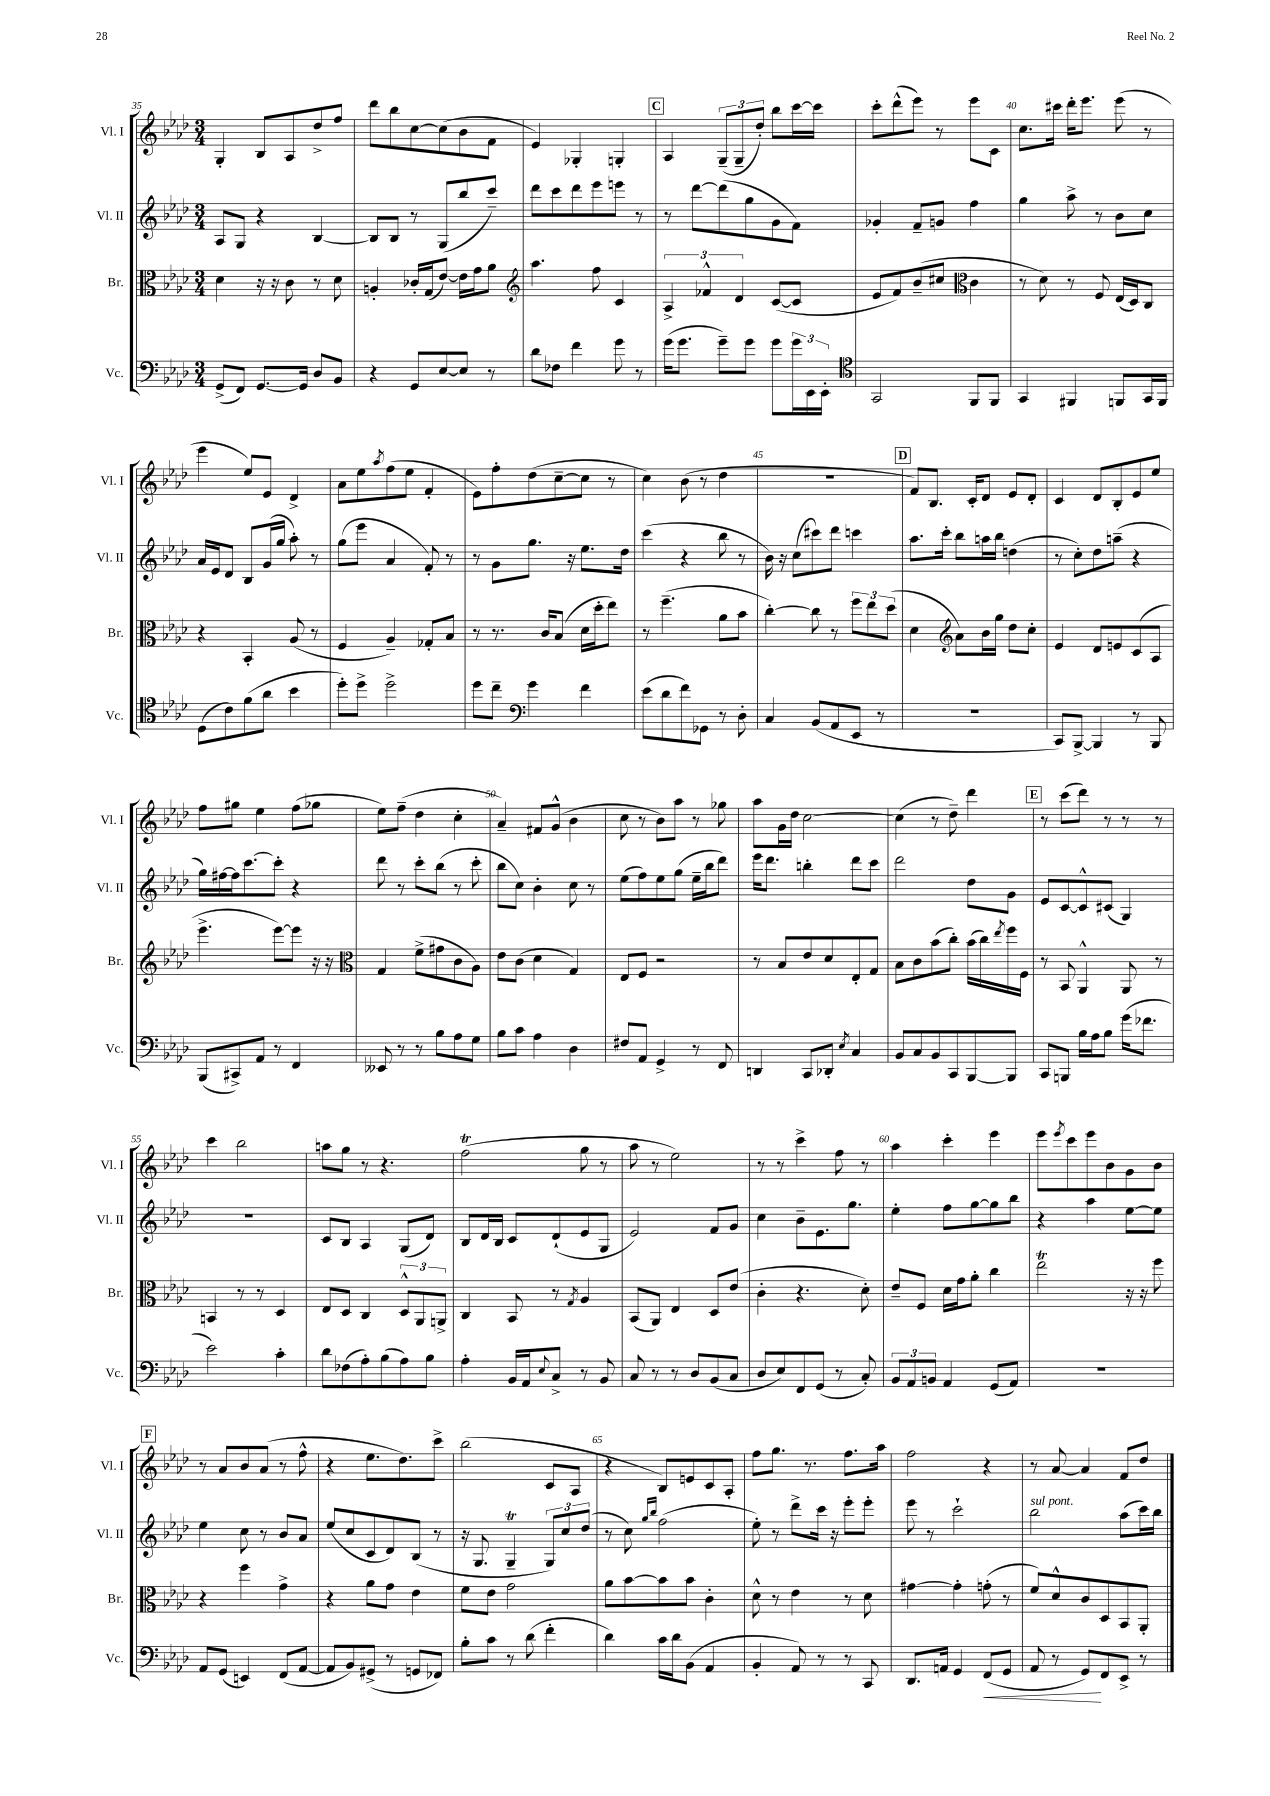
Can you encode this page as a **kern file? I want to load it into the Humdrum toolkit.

**kern	**dynam	**kern	**kern	**kern
*part4	*part4	*part3	*part2	*part1
*staff4	*staff4	*staff3	*staff2	*staff1
*I"Vc.	*	*I"Br.	*I"Vl. II	*I"Vl. I
*I'Vc.	*	*I'Br.	*I'Vl. II	*I'Vl. I
*clefF4	*	*clefC3	*clefG2	*clefG2
*k[b-e-a-d-]	*	*k[b-e-a-d-]	*k[b-e-a-d-]	*k[b-e-a-d-]
*M3/4	*	*M3/4	*M3/4	*M3/4
=35	=35	=35	=35	=35
(8GG^/L	.	4d-\	8A-/L	4G'/
8FF/J)	.	.	8G/J	.
[8.GG/L	.	16r	4r	8B-/L
.	.	16r	.	.
.	.	8c\	.	8A-/
16GG/Jk]	.	.	.	.
8D-/L	.	8r	[4B-/	8dd-^/
8BB-/J	.	8d-\	.	8ff/J
=36	=36	=36	=36	=36
4r	.	4An'/	8B-/L]	8ddd-\L
.	.	.	8B-/J	8bb-\
8GG/L	.	16c-X'/LL	8r	[8cc\
.	.	(16G/J	.	.
[8E-/	.	[8e-/J)	(8G/L	(8cc\]
8E-/J]	.	16e-\LL]	8bb-/	8b-\
.	.	16g\J	.	.
8r	.	8a-\J	8ccc~/J)	8f\J
=37	=37	=37	=37	=37
*	*	*clefG2	*	*
8d-\L	.	4.aa-\	8ddd-\L	4e-/)
8F-X\J	.	.	8ccc\	.
4f\	.	.	8ddd-\	4G-X'/
.	.	8ff\	8eee-\	.
8g\	.	4c/	8eeen\J	4Gn'/
8r	.	.	8r	.
!!LO:REH:place=s1:t=C
=38	=38	=38	=38	=38
(16g\KL	.	6A-^/	8r	4A-/
8.g\J	.	.	.	.
.	.	.	[8ddd-\L	.
.	.	6f-X^^/	.	.
8g~\L)	.	.	(8ddd-\]	(12G~/L
.	.	6d-/	.	12G~/
8g\J	.	.	8gg\	.
.	.	.	.	12dd-'/J)
8g\L	.	([8c/L	8g\	8bb-\L
24g\L	.	8c/J]	8f\J)	[16ccc\L
24EE-\	.	.	.	.
.	.	.	.	16ccc\JJ]
24EE-'\JJ	.	.	.	.
=39	=39	=39	=39	=39
*clefC4	*	*	*	*
2GG/	.	8e-/L	4g-X'/	8ccc'\L
.	.	8f/)	.	(8ddd-^^\
.	.	(8b-~/	8f~/L	8eee-\J)
.	.	8cc#X/J	8gn/J	8r
*	*	*clefC3	*	*
8FF/L	.	4c\	4ff\	8eee-\L
8FF/J	.	.	.	8c\J
=40	=40	=40	=40	=40
4GG/	.	8r	4gg\	8.cc\L
.	.	8d-\)	.	.
.	.	.	.	16ccc#X\Jk
4FF#X/	.	8r	8aa-^\	16ddd-'\KL
.	.	.	.	8.eee-\J
.	.	8F/	8r	.
8FFn/L	.	(16E-/LL	8b-\L	(8eee-\
.	.	16D-/J)	.	.
16GG/L	.	8C/J	8cc\J	8r
16FF/JJ	.	.	.	.
!!LO:LB:g=z
=41	=41	=41	=41	=41
(8D-\L	.	4r	16a-/LL	4eee-\
.	.	.	16e-/J	.
8c\)	.	.	8d-/J	.
(8f\	.	4BB-'/	8B-/L	8ee-/L)
8a-\J	.	.	(16g/L	8e-/J
.	.	.	16gg/JJ	.
4b-\	.	(8A-/	8aa-'\)	4d-^/
.	.	8r	8r	.
=42	=42	=42	=42	=42
8dd-'\L)	.	4F/	(8gg\L	8a-\L
8dd-^\J	.	.	8eee-\J	8ee-\
.	.	.	.	8qaa-/
2dd-^\	.	4A-~/)	4a-/	(8ff\
.	.	.	.	8ee-\J
.	.	8G-X'/L	8f'/)	4f'/
.	.	8B-/J	8r	.
=43	=43	=43	=43	=43
8dd-\L	.	8r	8r	8e-\L)
8cc~\J	.	8.r	8g\L	8ff'\
*clefF4	*	*	*	*
4g\	.	.	8.gg\J	(8dd-\
.	.	16c/KL	.	.
.	.	(8B-/J	.	[8cc~\
.	.	.	16r	.
4f\	.	16d-\LL	8.ee-\L	8cc\J]
.	.	16dd-'\J	.	.
.	.	8ee-\J)	.	8r
.	.	.	16dd-\Jk	.
=44	=44	=44	=44	=44
(8e-\L	.	8r	(4ccc\	4cc\)
8d-\	.	(4.ff~\	.	.
8f\)	.	.	4r	(8b-\
8GG-X\J	.	.	.	8r
8r	.	8a-\L	8bb-\	4dd-\
8D-'\	.	8b-\J	8r	.
=45	=45	=45	=45	=45
4C/	.	[4cc'\)	16b-\)	2.r
.	.	.	16r	.
.	.	.	(8cc\L	.
(8BB-/L	.	8cc\]	8ccc#X\)	.
8AA-/	.	8r	8ddd-\J	.
8EE-/J	.	12ff\L	4cccn\	.
.	.	12ee-\	.	.
8r	.	.	.	.
.	.	(12dd-\J	.	.
!!LO:REH:place=s1:t=D
=46	=46	=46	=46	=46
2.r	.	4d-\	8.aa-\L	8f/L)
.	.	.	.	8.B-/J
.	.	.	16ccc'\Jk	.
*	*	*clefG2	*	*
.	.	8a-\L)	8bb-\L	.
.	.	.	.	16c'/KL
.	.	16b-\L	16aan\L	8d-/J
.	.	16gg\JJ	16bb-\JJ	.
.	.	8dd-\L	(4ddn\	8e-/L
.	.	8cc'\J	.	8d-'/J
=47	=47	=47	=47	=47
8CC/L)	.	4e-/	8r	4c/
[8BBB-^/J	.	.	8cc'\L)	.
4BBB-/]	.	8d-/L	8dd-\	8d-/L
.	.	8en/	(8aan~\J	8B-'/
8r	.	(8c/	4r	8e-/
8BBB-/	.	8A-/J	.	8ee-/J
!!LO:LB:g=z
=48	=48	=48	=48	=48
(8BBB-/L	.	4.eee-^\	16gg\LL)	8ff\L
.	.	.	[16ff#X\	.
8CC#X^/)	.	.	16ff#\J]	8gg#X\J
.	.	.	[8.ccc\	.
8AA-/J	.	.	.	4ee-\
8r	.	[8eee-\L)	8ccc'\J]	.
4FF/	.	8eee-\J]	4r	(8ff\L
.	.	16r	.	8gg-X\J
.	.	16r	.	.
=49	=49	=49	=49	=49
*	*	*clefC3	*	*
8EE--X/	.	4G/	8ddd-\	8ee-\L)
8r	.	.	8r	(8ff~\J
8r	.	(8f^\L	8ccc'\L	4dd-\
8B-\L	.	8g#X\	(8bb-\J	.
8A-\	.	8c\	8r	4cc'\
8G\J	.	8A-\J)	8ccc'\	.
=50	=50	=50	=50	=50
8B-\L	.	8e-\L	8bb-\L	4a-~/)
8c\J	.	(8c\J	8cc\J)	.
4A-\	.	4d-\	4b-'\	8f#X/L
.	.	.	.	(8g^^/J
4D-\	.	4G/)	8cc\	4b-\
.	.	.	8r	.
=51	=51	=51	=51	=51
8F#X/L	.	8E-/L	(8ee-\L	8cc\
8AA-/J	.	8F/J	8ff\)	8r
4GG^/	.	2r	8ee-\	8b-\L)
.	.	.	(8gg\J	8aa-\J
8r	.	.	16ee-~\LL	8r
.	.	.	16bb-\J	.
8FF/	.	.	8ddd-\J)	8gg-X\
=52	=52	=52	=52	=52
4DDn/	.	8r	16eee-\KL	8aa-\L
.	.	.	8.ddd-\J	.
.	.	8B-/L	.	16g\L
.	.	.	.	16dd-\JJ
8CC/L	.	8e-/	4bbn'\	[2cc\
8DD-X'/J	.	8d-/	.	.
8qE-/	.	.	.	.
4C/	.	8E-'/	8ddd-\L	.
.	.	8G/J	8ccc\J	.
=53	=53	=53	=53	=53
8BB-/L	.	8B-\L	2ddd-\	(4cc\]
8C/	.	8c\	.	.
8BB-/	.	(8b-\	.	8r
8CC/	.	8cc'\J)	.	8dd-~\)
[8BBB-/	.	(16b-\LL	8dd-\L	4ddd-\
.	.	16cc\)	.	.
.	.	8qee-/	.	.
8BBB-/J]	.	16ff\	8g\J	.
.	.	16F\JJ	.	.
!!LO:REH:place=s1:t=E
=54	=54	=54	=54	=54
8CC/L	.	8r	8e-/L	8r
8BBBn/J	.	8BB-/	[8c/	(8ccc\L
16B-\LL	.	4AA-^^/	8c^^/]	8ddd-\J)
16A-\J	.	.	.	.
8B-\J	.	.	(8c#X/J	8r
(16g\KL	.	8AA-/	4G/)	8r
8.f-X\J	.	.	.	.
.	.	8r	.	8r
!!LO:LB:g=z
=55	=55	=55	=55	=55
2e-\)	.	4BBn/	2.r	4ccc\
.	.	8r	.	2bb-\
.	.	8r	.	.
4c'\	.	4D-/	.	.
=56	=56	=56	=56	=56
8d-\L	.	8E-/L	8c/L	8aan\L
(8F-X\	.	8D-/J	8B-/J	8gg\J
8A-'\)	.	4C/	4A-/	8r
(8B-\	.	.	.	4.r
8A-\)	.	12D-^^/L	(8G/L	.
.	.	12AA-/	.	.
8B-\J	.	.	8d-/J)	.
.	.	12AAn^/J	.	.
=57	=57	=57	=57	=57
4A-'\	.	4C/	8B-/L	(2ffT\
.	.	.	16d-/L	.
.	.	.	16B-/JJ	.
16BB-/LL	.	8BB-/	8c/L	.
16AA-/J	.	.	.	.
8qqE-/	.	.	.	.
8C^/J	.	8r	(8d-`/	.
.	.	8qG/	.	.
8r	.	4A-/	8e-/	8gg\
8BB-/	.	.	8G/J	8r
=58	=58	=58	=58	=58
8C/	.	(8BB-/L	2e-/)	8aa-\
8r	.	8AA-/J)	.	8r
8r	.	4E-/	.	2ee-\)
8D-/L	.	.	.	.
(8BB-/	.	8D-/L	8f/L	.
8C/J	.	(8e-/J	8g/J	.
=59	=59	=59	=59	=59
8D-/L	.	4c'\	4cc\	8r
8E-/)	.	.	.	8r
8FF/	.	4.r	8b-~\L	4ccc^\
(8GG/J	.	.	8.e-\	.
8r	.	.	.	8ff\
.	.	.	8.gg\J	.
8C'/)	.	8d-'\)	.	8r
=60	=60	=60	=60	=60
12BB-/L	.	8e-~/L	4ee-'\	4aa-\
12AA-/	.	.	.	.
.	.	8F/J	.	.
12BBn/J	.	.	.	.
4AA-/	.	16d-\LL	8ff\L	4ccc'\
.	.	16g\J	.	.
.	.	8a-'\J	[8gg\	.
(8GG/L	.	4cc\	8gg\]	4eee-\
8AA-/J)	.	.	8bb-\J	.
=61	=61	=61	=61	=61
2.r	.	2ee-T\	4r	8eee-\L
.	.	.	.	8qeee-/
.	.	.	.	8ccc\
.	.	.	4aa-\	8eee-\
.	.	.	.	8b-\
.	.	16r	[8ee-\L	8g\
.	.	16r	.	.
.	.	8ff\	8ee-\J]	8b-\J
!!LO:LB:g=z
!!LO:REH:place=s1:t=F
=62	=62	=62	=62	=62
8AA-/L	.	4r	4ee-\	8r
(8GG/J	.	.	.	8a-/L
4EEn/)	.	4ff\	8cc\	8b-/
.	.	.	8r	(8a-/J
(8FF/L	.	4g^\	8b-/L	8r
[8AA-/J	.	.	8a-/J	8ff^^\
=63	=63	=63	=63	=63
8AA-/L]	.	4r	(8ee-/L	4r
8BB-/)	.	.	8cc/	.
(8GG#X^/J	.	8a-\L	8c/	8.ee-\L
8r	.	8g\J	8d-/)	.
.	.	.	.	8.dd-\)
8GGn/L	.	4e-\	(8B-/J	.
8FF-X/J)	.	.	8r	8ccc^\J
=64	=64	=64	=64	=64
8B-'\L	.	8f\L	16r	(2bb-\
.	.	.	8.G/	.
8c\J	.	8e-\J	.	.
8r	.	2g\	4Gt~/	.
(8d-\	.	.	.	.
4f'\	.	.	12G/L)	8c/L
.	.	.	12cc/	.
.	.	.	.	8A-/J
.	.	.	(12dd-/J	.
=65	=65	=65	=65	=65
4d-\)	.	8a-\L	8r	4r
.	.	[8b-\	8cc\)	.
.	.	.	16qqgg/LL	.
.	.	.	16qqbb-/JJ	.
16c\LL	.	8b-\]	(2ff\	8B-/L)
16d-\J	.	.	.	.
(8BB-\J	.	8b-\J	.	8en/
4AA-/	.	4c'\	.	8c/
.	.	.	.	8A-'/J
=66	=66	=66	=66	=66
4BB-'/	.	8d-^^\	8ee-'\)	8ff\L
.	.	8r	8r	8.gg\J
8AA-/)	.	4e-\	8ddd-^\L	.
.	.	.	.	8.r
8r	.	.	16ccc\Jk	.
.	.	.	16r	.
8r	.	8r	8eee-'\L	8.ff\L
8CC/	.	8d-\	8eee-'\J	.
.	.	.	.	16aa-\Jk
=67	=67	=67	=67	=67
8.DD-/L	.	[4g#X\	8eee-\	2ff\
.	.	.	8r	.
16AAn/Jk	.	.	.	.
4GG/	.	4g#'\]	2ccc`\	.
!	!LO:HP:b	!	!	!
(8FF/L	<	(8gn'\	.	4r
8GG/J	.	8r	.	.
=68	=68	=68	=68	=68
!	!	!	!LO:TX:a:i:t=sul pont.	!
8AA-/	.	8f/L)	2bb-\	8r
8r	.	8d-^^/	.	[8a-/
8GG/L)	.	8c/	.	4a-/]
8FF/	[	8D-/	.	.
8EE-^/J	.	8BB-/	(8aa-\L	8f/L
8r	.	8AA-'/J	16ccc\L)	8dd-/J
.	.	.	16bb-\JJ	.
==	==	==	==	==
*-	*-	*-	*-	*-
